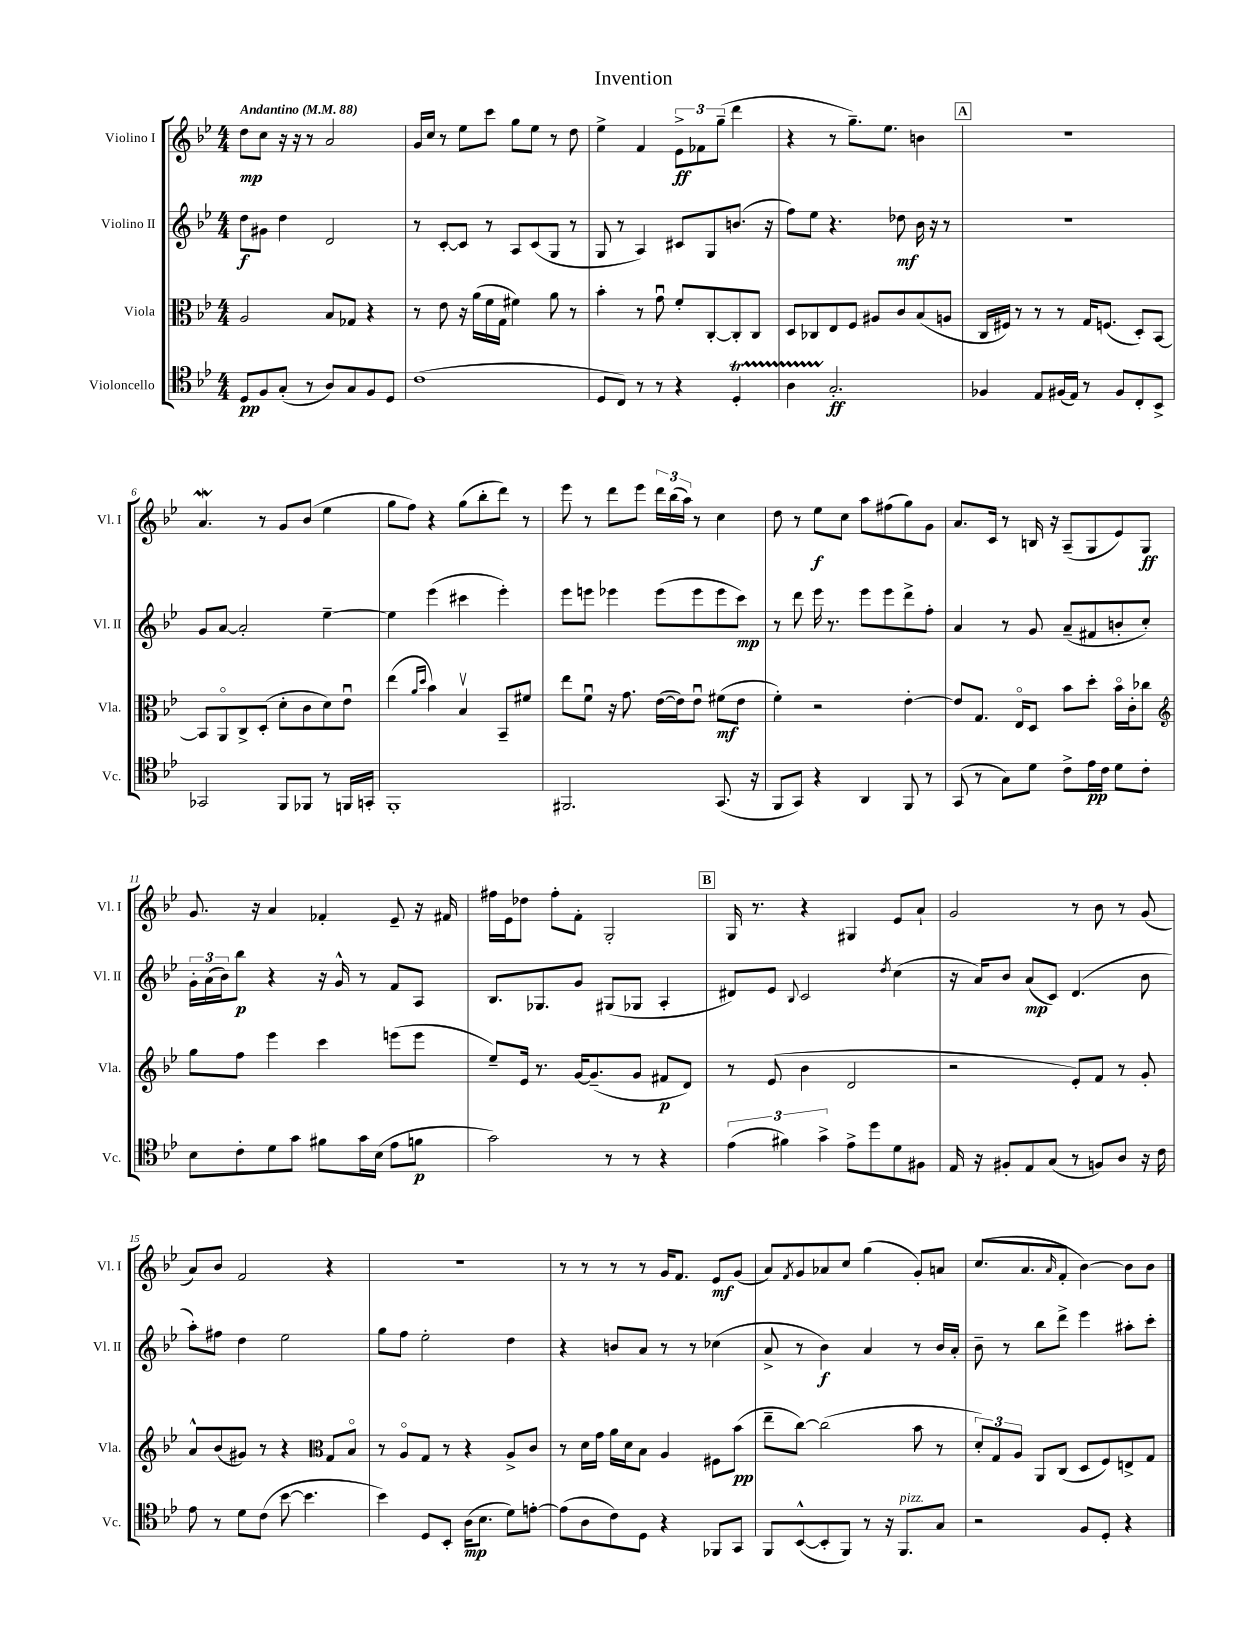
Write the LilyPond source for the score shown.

\header { title = "Invention" }
<<
\new StaffGroup <<
\new Staff = "s0" \with { instrumentName = "Violino I" shortInstrumentName = "Vl. I" } {
    \clef treble \key bes \major \numericTimeSignature \time 4/4 \tempo "Andantino" 4 = 88
    d''8\mp c''8 r16 r16 r8 a'2 |
    g'16 c''16 r8 ees''8 c'''8 g''8 ees''8 r8 d''8 |
    ees''4-> f'4 \tuplet 3/2 { ees'8->\ff fes'8 g''8--( } d'''4 |
    r4 r8 g''8.--) ees''8. b'4 |
    \mark \markup { \box "A" } R1 |
    a'4.\mordent r8 g'8 bes'8( ees''4 |
    g''8 f''8) r4 g''8( bes''8-. d'''8) r8 |
    ees'''8 r8 d'''8 ees'''8 \tuplet 3/2 { d'''16 bes''16( a''16) } r8 c''4 |
    d''8 r8 ees''8\f c''8 a''8 fis''8( g''8) g'8 |
    a'8. c'16 r8 b16 r16 a8--( g8 ees'8) g8\ff |
    g'8. r16 a'4 fes'4-. ees'8-- r16 fis'16 |
    fis''16 ees'16 des''8 fis''8-. f'8-. g2-. |
    \mark \markup { \box "B" } g16 r8. r4 gis4 ees'8 a'8-! |
    g'2 r8 bes'8 r8 g'8( |
    a'8) bes'8 f'2 r4 |
    r1 |
    r8 r8 r8 r8 g'16 f'8. ees'8\mf g'8( |
    a'8) \acciaccatura { f'8 } g'8 aes'8 c''8 g''4( g'8-.) a'8 |
    c''8.( a'8. \grace { a'16 } f'8-. bes'4~) bes'8 bes'8 \bar "|." |
}
\new Staff = "s1" \with { instrumentName = "Violino II" shortInstrumentName = "Vl. II" } {
    \clef treble \key bes \major \numericTimeSignature \time 4/4
    d''8\f gis'8 d''4 d'2 |
    r8 c'8~-. c'8 r8 a8 c'8( g8 r8 |
    g8 r8 a4) cis'8 g8 b'8.( r16 |
    f''8) ees''8 r4. des''8\mf bes'16 r16 r8 |
    \mark \markup { \box "A" } R1 |
    g'8 a'8~ a'2-. ees''4~-- |
    ees''4 ees'''4( cis'''4 ees'''4-.) |
    ees'''8 e'''8 ees'''4 ees'''8( ees'''8 ees'''8 c'''8\mp) |
    r8 d'''8 ees'''16 r8. ees'''8 ees'''8 d'''8-> f''8-. |
    a'4 r8 g'8 a'8--( fis'8 b'8-. c''8-.) |
    \tuplet 3/2 { g'16-. a'16( bes'16) } bes''8\p r4 r16 g'16-^ r8 f'8 a8 |
    bes8. ges8. g'8 gis8( ges8 a4-. |
    \mark \markup { \box "B" } dis'8) ees'8 \appoggiatura { bes8 } c'2 \acciaccatura { d''8 } c''4( |
    r16 a'16) bes'8 a'8\mp( c'8) d'4.( bes'8 |
    a''8-.) fis''8 d''4 ees''2 |
    g''8 f''8 ees''2-. d''4 |
    r4 b'8 a'8 r8 r8 ces''4( |
    a'8-> r8 bes'4\f) a'4 r8 bes'16 a'16-. |
    bes'8-- r8 bes''8 d'''8-> ees'''4 ais''8-. c'''8-. \bar "|." |
}
\new Staff = "s2" \with { instrumentName = "Viola" shortInstrumentName = "Vla." } {
    \clef alto \key bes \major \numericTimeSignature \time 4/4
    a2 bes8 ges8 r4 |
    r8 ees'8 r16 a'16( f'16 g16 fis'4) a'8 r8 |
    bes'4-. r8 g'8\downbow f'8-. c8~-. c8-. c8 |
    d8 ces8 ees8 f8 ais8 c'8 bes8( a8 |
    \mark \markup { \box "A" } c16 fis16) r8 r8 r8 g16 f8.( d8-.) bes,8~ |
    bes,8 a,8\flageolet c8-> d8-.( d'8-. c'8 d'8) ees'8\downbow |
    ees''4( \grace { a'16 d''16 } bes'4) bes4\upbow bes,8-- fis'8 |
    ees''8 f'8\downbow r16 g'8. ees'16~( ees'16) ees'8\downbow fis'8\mf( ees'8 |
    f'4-.) r2 ees'4~-. |
    ees'8 g8. ees16\flageolet d8 bes'8 d''8-. bes'16\flageolet c'16-. ces''8 |
    \clef treble g''8 f''8 ees'''4 c'''4 e'''8( e'''8 |
    ees''8--) ees'16 r8. g'16~ g'8.--( g'8 fis'8\p d'8) |
    \mark \markup { \box "B" } r8 ees'8( bes'4 d'2 |
    r2 ees'8-.) f'8 r8 g'8-. |
    a'8-^ bes'8( gis'8) r8 r4 \clef alto g8 bes8\flageolet |
    r8 a8\flageolet g8 r8 r4 a8-> c'8 |
    r8 d'16 g'16 a'16 d'16 bes8 a4 fis8 bes'8\pp( |
    ees''8-- c''8~) c''2( bes'8 r8 |
    \tuplet 3/2 { d'8-.) g8 a8 } a,8 c8( d8 f8) e8-> g8 \bar "|." |
}
\new Staff = "s3" \with { instrumentName = "Violoncello" shortInstrumentName = "Vc." } {
    \clef tenor \key bes \major \numericTimeSignature \time 4/4
    d8\pp f8 g8-.( r8 a8) g8 f8 d8 |
    c'1( |
    d8 c8) r8 r8 r4 d4-.\startTrillSpan |
    a4 g2.-.\stopTrillSpan\ff |
    \mark \markup { \box "A" } fes4 ees8 fis16( ees16) r8 fis8 c8-. bes,8-> |
    ges,2 f,8 fes,8 r8 f,16 g,16-. |
    f,1-. |
    fis,2. g,8.( r16 |
    f,8 g,8) r4 a,4 f,8 r8 |
    g,8( r8 g8) d'8 c'8-> ees'16\pp c'16 d'8 c'8-. |
    bes8 c'8-. d'8 g'8 fis'8 g'16 bes16( ees'8 f'8\p |
    g'2) r8 r8 r4 |
    \mark \markup { \box "B" } \tuplet 3/2 { ees'4( fis'4) g'4-> } ees'8-> d''8 d'8 fis8 |
    ees16 r16 fis8-. ees8 g8( r8 f8) a8 r16 c'16 |
    ees'8 r8 d'8 c'8( bes'8~ bes'4. |
    bes'4) d8 bes,8-. a16\mp( bes8. d'8) e'8~-. |
    e'8( a8 c'8) d8 r4 fes,8 g,8 |
    f,8 bes,8~-^( bes,8-. f,8) r8 r16 f,8.^\markup { \italic "pizz." } g8 |
    r2 f8 d8-. r4 \bar "|." |
}
>>
>>
